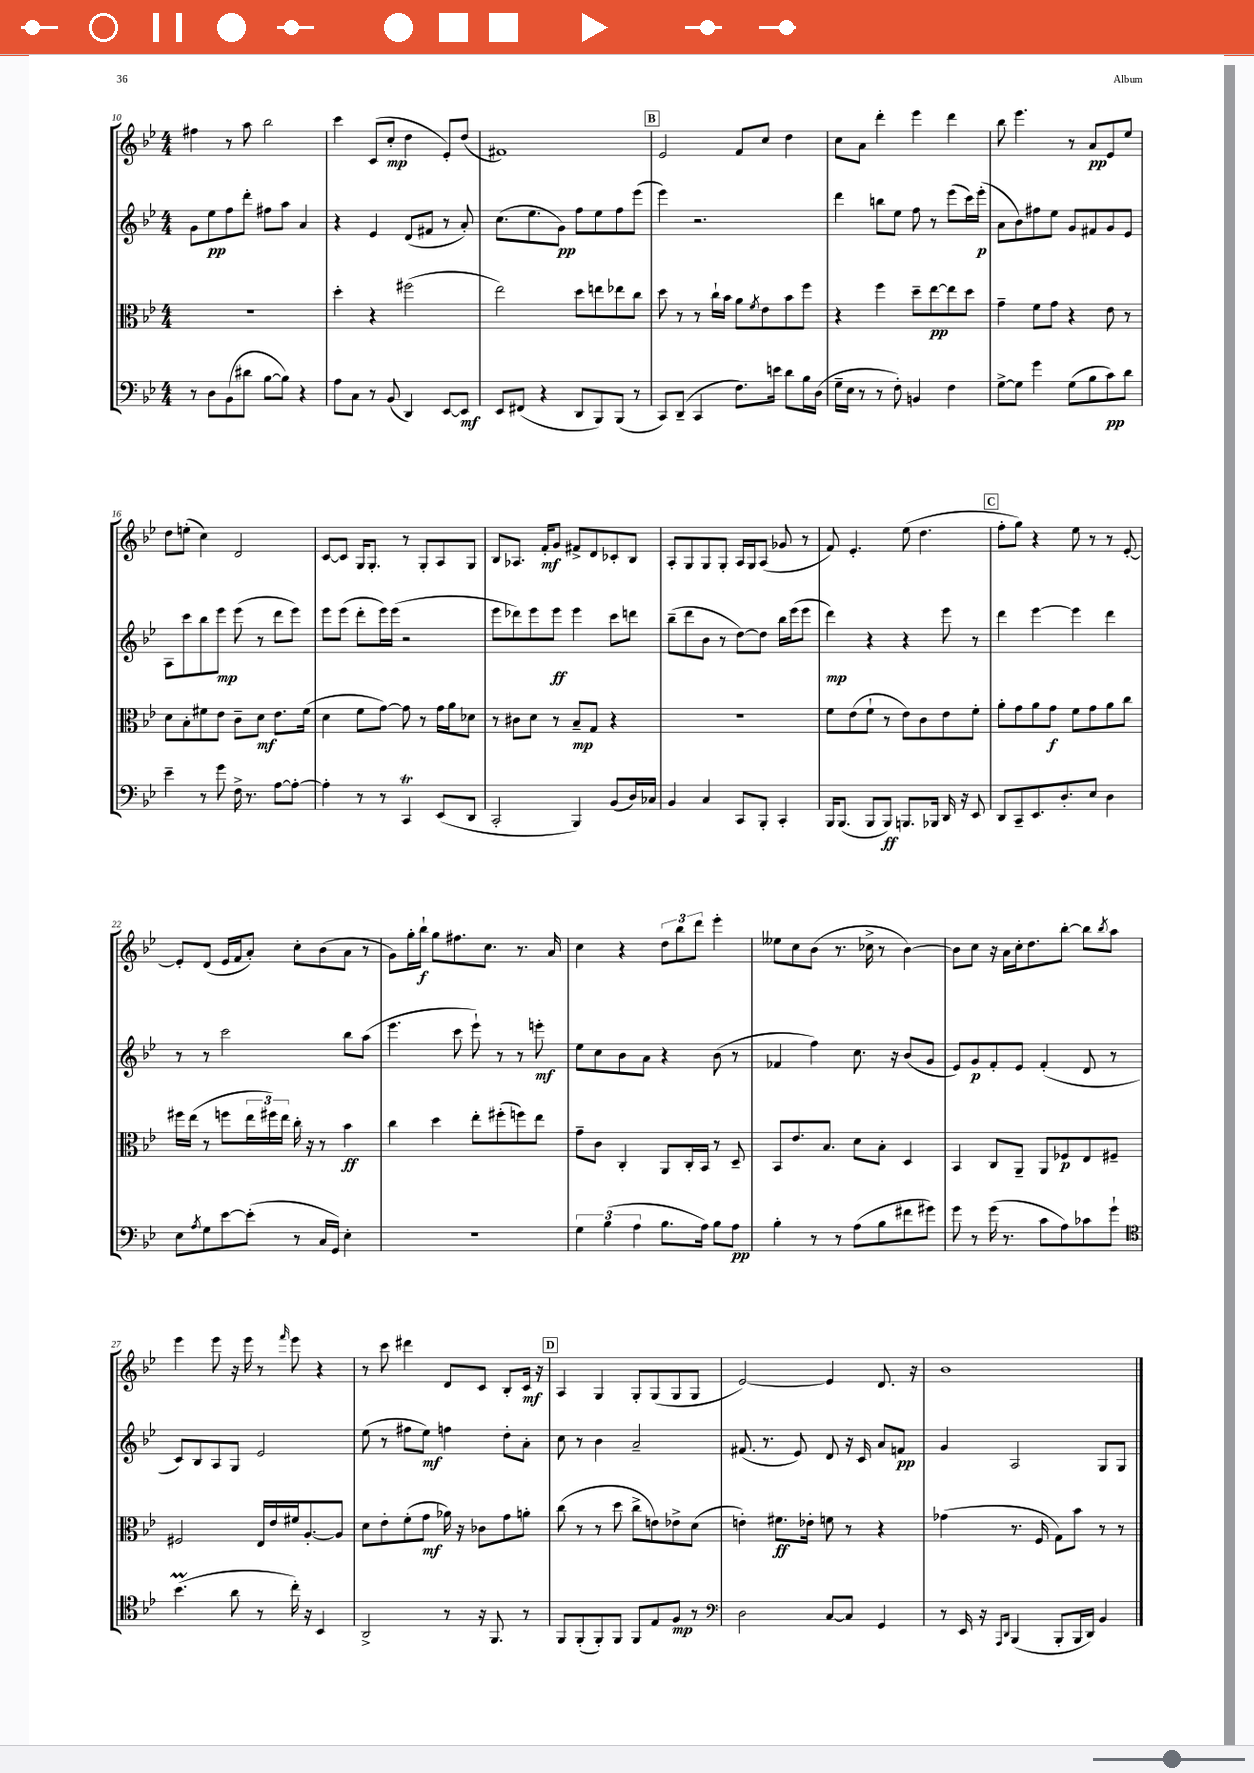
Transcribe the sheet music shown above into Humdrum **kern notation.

**kern	**dynam	**kern	**dynam	**kern	**dynam	**kern	**dynam
*part4	*part4	*part3	*part3	*part2	*part2	*part1	*part1
*staff4	*staff4	*staff3	*staff3	*staff2	*staff2	*staff1	*staff1
*clefF4	*	*clefC3	*	*clefG2	*	*clefG2	*
*k[b-e-]	*	*k[b-e-]	*	*k[b-e-]	*	*k[b-e-]	*
*M4/4	*	*M4/4	*	*M4/4	*	*M4/4	*
=10	=10	=10	=10	=10	=10	=10	=10
8r	.	1r	.	8g\L	.	4ff#X\	.
8D\L	.	.	.	8ee-\	pp	.	.
(8BB-\	.	.	.	8ff\	.	8r	.
8d#X\J	.	.	.	8ddd'\J	.	8aa\	.
[8B-\L	.	.	.	8ff#X\L	.	2bb-\	.
8B-\J])	.	.	.	8aa\J	.	.	.
4r	.	.	.	4a/	.	.	.
=11	=11	=11	=11	=11	=11	=11	=11
8A\L	.	4dd'\	.	4r	.	4ccc\	.
8C\J	.	.	.	.	.	.	.
8r	.	4r	.	4e-/	.	(8c/L	.
(8BB-/	.	.	.	.	.	8cc'/J	mp
4DD/)	.	(2ff#X\	.	(8d/L	.	4dd\	.
.	.	.	.	8f#X/J	.	.	.
[8EE-/L	.	.	.	8r	.	8e-'/L)	.
8EE-/J]	mf	.	.	8a'/)	.	(8dd/J	.
=12	=12	=12	=12	=12	=12	=12	=12
8EE-/L	.	2ee-\)	.	(8.cc\L	.	1f#X)	.
(8FF#X/J	.	.	.	.	.	.	.
.	.	.	.	8.ee-\	.	.	.
4r	.	.	.	.	.	.	.
.	.	.	.	8g\J)	pp	.	.
8DD/L	.	8dd\L	.	8ff\L	.	.	.
8BBB-/)	.	8een\	.	8ee-\	.	.	.
(8BBB-/J	.	8ee-X\	.	8ff\	.	.	.
8r	.	8cc\J	.	(8eee-\J	.	.	.
!!LO:REH:place=s1:t=B
=13	=13	=13	=13	=13	=13	=13	=13
8CC/L)	.	8dd\	.	4eee-\)	.	2e-/	.
(8DD~/J	.	8r	.	.	.	.	.
4CC/	.	8r	.	2.r	.	.	.
.	.	16cc`\LL	.	.	.	.	.
.	.	16b-\JJ	.	.	.	.	.
8.F\L)	.	8a\L	.	.	.	8f/L	.
.	.	8qf/	.	.	.	.	.
.	.	8e-\	.	.	.	8cc/J	.
16en\Jk	.	.	.	.	.	.	.
8d\L	.	8b-\	.	.	.	4dd\	.
16B-\L	.	8ff\J	.	.	.	.	.
(16D\JJ	.	.	.	.	.	.	.
=14	=14	=14	=14	=14	=14	=14	=14
16G~\LL	.	4r	.	4ddd\	.	8cc\L	.
16E-\JJ	.	.	.	.	.	.	.
8r	.	.	.	.	.	8a\J	.
8r	.	4ff\	.	8bbn\L	.	4ddd'\	.
8F'\)	.	.	.	8ee-\J	.	.	.
4BBn/	.	8dd~\L	.	8ff\	.	4eee-\	.
.	.	[8ee-\	pp	8r	.	.	.
4F\	.	8ee-\]	.	(8eee-\L	.	4ddd\	.
.	.	8dd\J	.	16ccc\L)	.	.	.
.	.	.	.	(16eee-'\JJ	p	.	.
=15	=15	=15	=15	=15	=15	=15	=15
[8G^\L	.	4g~\	.	8a\L	.	8bb-\	.
8G\J]	.	.	.	8b-\)	.	4.eee-\	.
4g\	.	8f\L	.	8ff#X\	.	.	.
.	.	8g\J	.	8ee-\J	.	.	.
(8G\L	.	4r	.	8g/L	.	8r	.
8B-\	.	.	.	8f#X/	.	8a/L	pp
8c\)	pp	8e-\	.	8g/	.	8e-/	.
8d\J	.	8r	.	8e-/J	.	8ee-/J	.
!!LO:LB:g=z
=16	=16	=16	=16	=16	=16	=16	=16
4e-~\	.	8d\L	.	8A\L	.	8dd\L	.
.	.	8B-'\	.	8ccc\	.	(8een'\J	.
8r	.	8f#X\	.	8bb-\	.	4cc\)	.
8g\	.	8e-\J	.	8eee-\J	mp	.	.
16F^\	.	8c~\L	.	(8eee-\	.	2d/	.
8.r	.	.	.	.	.	.	.
.	.	8d\J	mf	8r	.	.	.
[8A\L	.	8.e-\L	.	8ddd\L	.	.	.
8A'\J_	.	.	.	8eee-\J)	.	.	.
.	.	(16f#\Jk	.	.	.	.	.
=17	=17	=17	=17	=17	=17	=17	=17
4A'\]	.	4d\	.	8eee-\L	.	[8c/L	.
.	.	.	.	(8eee-\J	.	8c/J]	.
8r	.	8f\L	.	8ddd'\L	.	16G/KL	.
.	.	.	.	.	.	8.G'/J	.
8r	.	[8g\J)	.	16eee-\L)	.	.	.
.	.	.	.	(16eee-\JJ	.	.	.
4CCT/	.	8g\]	.	2r	.	8r	.
.	.	8r	.	.	.	8G'/L	.
(8EE-/L	.	16g\LL	.	.	.	8A/	.
.	.	16a\J	.	.	.	.	.
8DD/J	.	8d-X\J	.	.	.	8G/J	.
=18	=18	=18	=18	=18	=18	=18	=18
2CC'/	.	8r	.	8eee-\L	.	8B-/L	.
.	.	8c#X\L	.	8ddd-X\)	.	8.A-X/J	.
.	.	8d\J	.	8eee-\	.	.	.
.	.	.	.	.	.	16f'/KL	mf
.	.	8r	.	8eee-\J	ff	8g/J	.
4BBB-/)	.	8B-~/L	mp	4eee-\	.	8f#X^/L	.
.	.	8G/J	.	.	.	8d/	.
(8BB-/L	.	4r	.	8ccc\L	.	8c-X'/	.
16D/L)	.	.	.	8dddn\J	.	8B-/J	.
16C-X/JJ	.	.	.	.	.	.	.
=19	=19	=19	=19	=19	=19	=19	=19
4BB-/	.	1r	.	(8bb-~\L	.	8A'/L	.
.	.	.	.	8ddd\	.	8G/	.
4C/	.	.	.	8b-\J	.	8G/	.
.	.	.	.	8r	.	8G'/J	.
8CC/L	.	.	.	[8dd\L)	.	16A/LL	.
.	.	.	.	.	.	16G/J	.
8BBB-'/J	.	.	.	8dd\J]	.	(8A/J	.
4CC'/	.	.	.	16bb-\LL	.	8g-X/	.
.	.	.	.	(16eee-\J	.	.	.
.	.	.	.	8eee-\J	.	8r	.
=20	=20	=20	=20	=20	=20	=20	=20
16BBB-/KL	.	8f\L	.	4ddd\)	mp	8f/)	.
(8.BBB-/J	.	.	.	.	.	.	.
.	.	(8e-\	.	.	.	4.e-'/	.
8BBB-/L	.	8f`\J	.	4r	.	.	.
8BBB-/J)	ff	8r	.	.	.	.	.
8.BBBn/L	.	8e-\L)	.	4r	.	(8ee-\	.
.	.	8c\	.	.	.	4.dd\	.
16BBB-X/Jk	.	.	.	.	.	.	.
16DD/	.	8e-\	.	8eee-\	.	.	.
16r	.	.	.	.	.	.	.
8EE-/	.	8f'\J	.	8r	.	.	.
!!LO:REH:place=s1:t=C
=21	=21	=21	=21	=21	=21	=21	=21
8DD/L	.	8a'\L	.	4ddd\	.	8ff'\L	.
8CC~/	.	8g\	.	.	.	8gg\J)	.
8.EE-/	.	8a\	.	[4eee-\	.	4r	.
.	.	8g\J	f	.	.	.	.
8.D'/	.	.	.	.	.	.	.
.	.	8f\L	.	4eee-\]	.	8ee-\	.
8E-/J	.	8g\	.	.	.	8r	.
4D\	.	8a\	.	4ddd\	.	8r	.
.	.	8cc\J	.	.	.	[8e-'/	.
!!LO:LB:g=z
=22	=22	=22	=22	=22	=22	=22	=22
8E-\L	.	16ff#X\LL	.	8r	.	8e-'/L]	.
.	.	(16ee-\JJ	.	.	.	.	.
8qA/	.	.	.	.	.	.	.
8G\	.	8r	.	8r	.	(8d/J	.
[8e-\	.	8ffn\L	.	2ccc\	.	16e-/LL	.
.	.	.	.	.	.	16f/J	.
(8e-'\J]	.	24ee-\L	.	.	.	8a'/J)	.
.	.	24ff#X\)	.	.	.	.	.
.	.	24ee-\JJ	.	.	.	.	.
8r	.	16cc'\	.	.	.	8cc'\L	.
.	.	16r	.	.	.	.	.
16C/LL	.	8r	.	.	.	(8b-\	.
16GG/JJ)	.	.	.	.	.	.	.
4E-'\	.	4b-\	ff	8bb-\L	.	8a\J	.
.	.	.	.	(8aa\J	.	8r	.
=23	=23	=23	=23	=23	=23	=23	=23
1r	.	4cc\	.	4.eee-\	.	8g\L)	.
.	.	.	.	.	.	16gg'\L	.
.	.	.	.	.	.	16bb-`\JJ	f
.	.	4dd\	.	.	.	8gg\L	.
.	.	.	.	8ccc\	.	8.ff#X\	.
.	.	8ee-'\L	.	8eee-`\)	.	.	.
.	.	.	.	.	.	8.cc\J	.
.	.	(8ff#X'\	.	8r	.	.	.
.	.	8ffn\)	.	8r	.	8.r	.
.	.	8ee-\J	.	8eeen'\	mf	.	.
.	.	.	.	.	.	16a/	.
=24	=24	=24	=24	=24	=24	=24	=24
6G\	.	8g~\L	.	8ee-\L	.	4cc\	.
.	.	8c\J	.	8cc\	.	.	.
(6B-\	.	.	.	.	.	.	.
.	.	4C'/	.	8b-\	.	4r	.
6A\	.	.	.	.	.	.	.
.	.	.	.	8a\J	.	.	.
8.B-\L	.	8AA/L	.	4r	.	12dd\L	.
.	.	.	.	.	.	12bb-\	.
.	.	16C'/L	.	.	.	.	.
.	.	.	.	.	.	12ddd\J	.
16A\Jk)	.	16BB-/JJ	.	.	.	.	.
8B-\L	.	8r	.	(8b-\	.	4eee-'\	.
8A\J	pp	8D~/	.	8r	.	.	.
=25	=25	=25	=25	=25	=25	=25	=25
4B-'\	.	8BB-/L	.	4f-X/	.	8ee--X\L	.
.	.	8.e-/	.	.	.	8cc\	.
8r	.	.	.	4ff\)	.	(8b-\J	.
.	.	8.B-/J	.	.	.	.	.
8r	.	.	.	.	.	8.r	.
(8A\L	.	8d\L	.	8.cc\	.	.	.
.	.	.	.	.	.	16cc-X^\	.
8B-\	.	8B-'\J	.	.	.	8r	.
.	.	.	.	16r	.	.	.
8f#X\	.	4D/	.	(8b-/L	.	[4b-\)	.
8g#X\J)	.	.	.	8g/J	.	.	.
=26	=26	=26	=26	=26	=26	=26	=26
8g\	.	4BB-/	.	8e-/L)	.	8b-\L]	.
8r	.	.	.	8g/	p	8cc\J	.
(16g\	.	8C/L	.	8f'/	.	16r	.
8.r	.	.	.	.	.	16a\LL	.
.	.	8AA~/J	.	8e-/J	.	16cc'\J	.
.	.	.	.	.	.	8.dd\	.
8c\L	.	8AA/L	.	(4f'/	.	.	.
8A\)	.	8F-X/	p	.	.	[8bb-'\J	.
8c-X\	.	8E-/	.	8d/	.	8bb-\L]	.
.	.	.	.	.	.	8qbb-/	.
8g`\J	.	8F#X~/J	.	8r	.	8aa\J	.
!!LO:LB:g=z
=27	=27	=27	=27	=27	=27	=27	=27
*clefC4	*	*	*	*	*	*	*
(4.b-M\	.	2F#X/	.	8c/L)	.	4eee-\	.
.	.	.	.	8B-/	.	.	.
.	.	.	.	8A/	.	8eee-\	.
8a\	.	.	.	8G/J	.	16r	.
.	.	.	.	.	.	16eee-\	.
8r	.	16E-/LL	.	2e-/	.	8r	.
.	.	16e-/	.	.	.	.	.
.	.	.	.	.	.	16qqfff/	.
16cc'\)	.	16f#X/J	.	.	.	8eee-\	.
16r	.	[8.A'/	.	.	.	.	.
4BB-/	.	.	.	.	.	4r	.
.	.	8A/J]	.	.	.	.	.
=28	=28	=28	=28	=28	=28	=28	=28
2AA^/	.	8d\L	.	(8ee-\	.	8r	.
.	.	8e-'\	.	8r	.	8ccc\	.
.	.	(8f'\	.	8ff#X\L	.	4ddd#X\	.
.	.	8g\J	mf	8ee-\J)	mf	.	.
8r	.	16a-X\)	.	4ffn\	.	8d/L	.
.	.	16r	.	.	.	.	.
16r	.	8c-X\L	.	.	.	8c/J	.
8.FF/	.	.	.	.	.	.	.
.	.	8g\	.	8dd'\L	.	8B-'/L	.
8r	.	8an'\J	.	8a'\J	.	16c/Jk	mf
.	.	.	.	.	.	16r	.
!!LO:REH:place=s1:t=D
=29	=29	=29	=29	=29	=29	=29	=29
8FF/L	.	(8cc\	.	8cc\	.	4A/	.
(8FF'/	.	8r	.	8r	.	.	.
8FF'/)	.	8r	.	4b-\	.	4G/	.
8FF/J	.	8dd\	.	.	.	.	.
8FF/L	.	8cc^\L	.	2a~/	.	8G'/L	.
8E-/	.	8en\)	.	.	.	(8G/	.
8F/J	mp	8e-X^\	.	.	.	8G/	.
8r	.	(8d\J	.	.	.	8G/J	.
=30	=30	=30	=30	=30	=30	=30	=30
*clefF4	*	*	*	*	*	*	*
2D\	.	4en'\)	.	(8.f#X/	.	[2e-/)	.
.	.	.	.	8.r	.	.	.
.	.	8.f#X\L	ff	.	.	.	.
.	.	.	.	8e-/)	.	.	.
.	.	16e-X'\Jk	.	.	.	.	.
[8C/L	.	8fn\	.	8d/	.	4e-/]	.
8C/J]	.	8r	.	16r	.	.	.
.	.	.	.	16c/	.	.	.
4GG/	.	4r	.	8a/L	.	8.d/	.
.	.	.	.	8fn/J	pp	.	.
.	.	.	.	.	.	16r	.
=31	=31	=31	=31	=31	=31	=31	=31
8r	.	(4g-X\	.	4g/	.	1b-	.
16EE-/	.	.	.	.	.	.	.
16r	.	.	.	.	.	.	.
16qqAAA/LL	.	.	.	.	.	.	.
16qqDD/JJ	.	.	.	.	.	.	.
(4BBB-/	.	8.r	.	2A/	.	.	.
.	.	16F/	.	.	.	.	.
8BBB-'/L	.	8G\L)	.	.	.	.	.
16BBB-/L	.	8b-\J	.	.	.	.	.
16DD/JJ)	.	.	.	.	.	.	.
4BB-/	.	8r	.	8G/L	.	.	.
.	.	8r	.	8G/J	.	.	.
==	==	==	==	==	==	==	==
*-	*-	*-	*-	*-	*-	*-	*-
